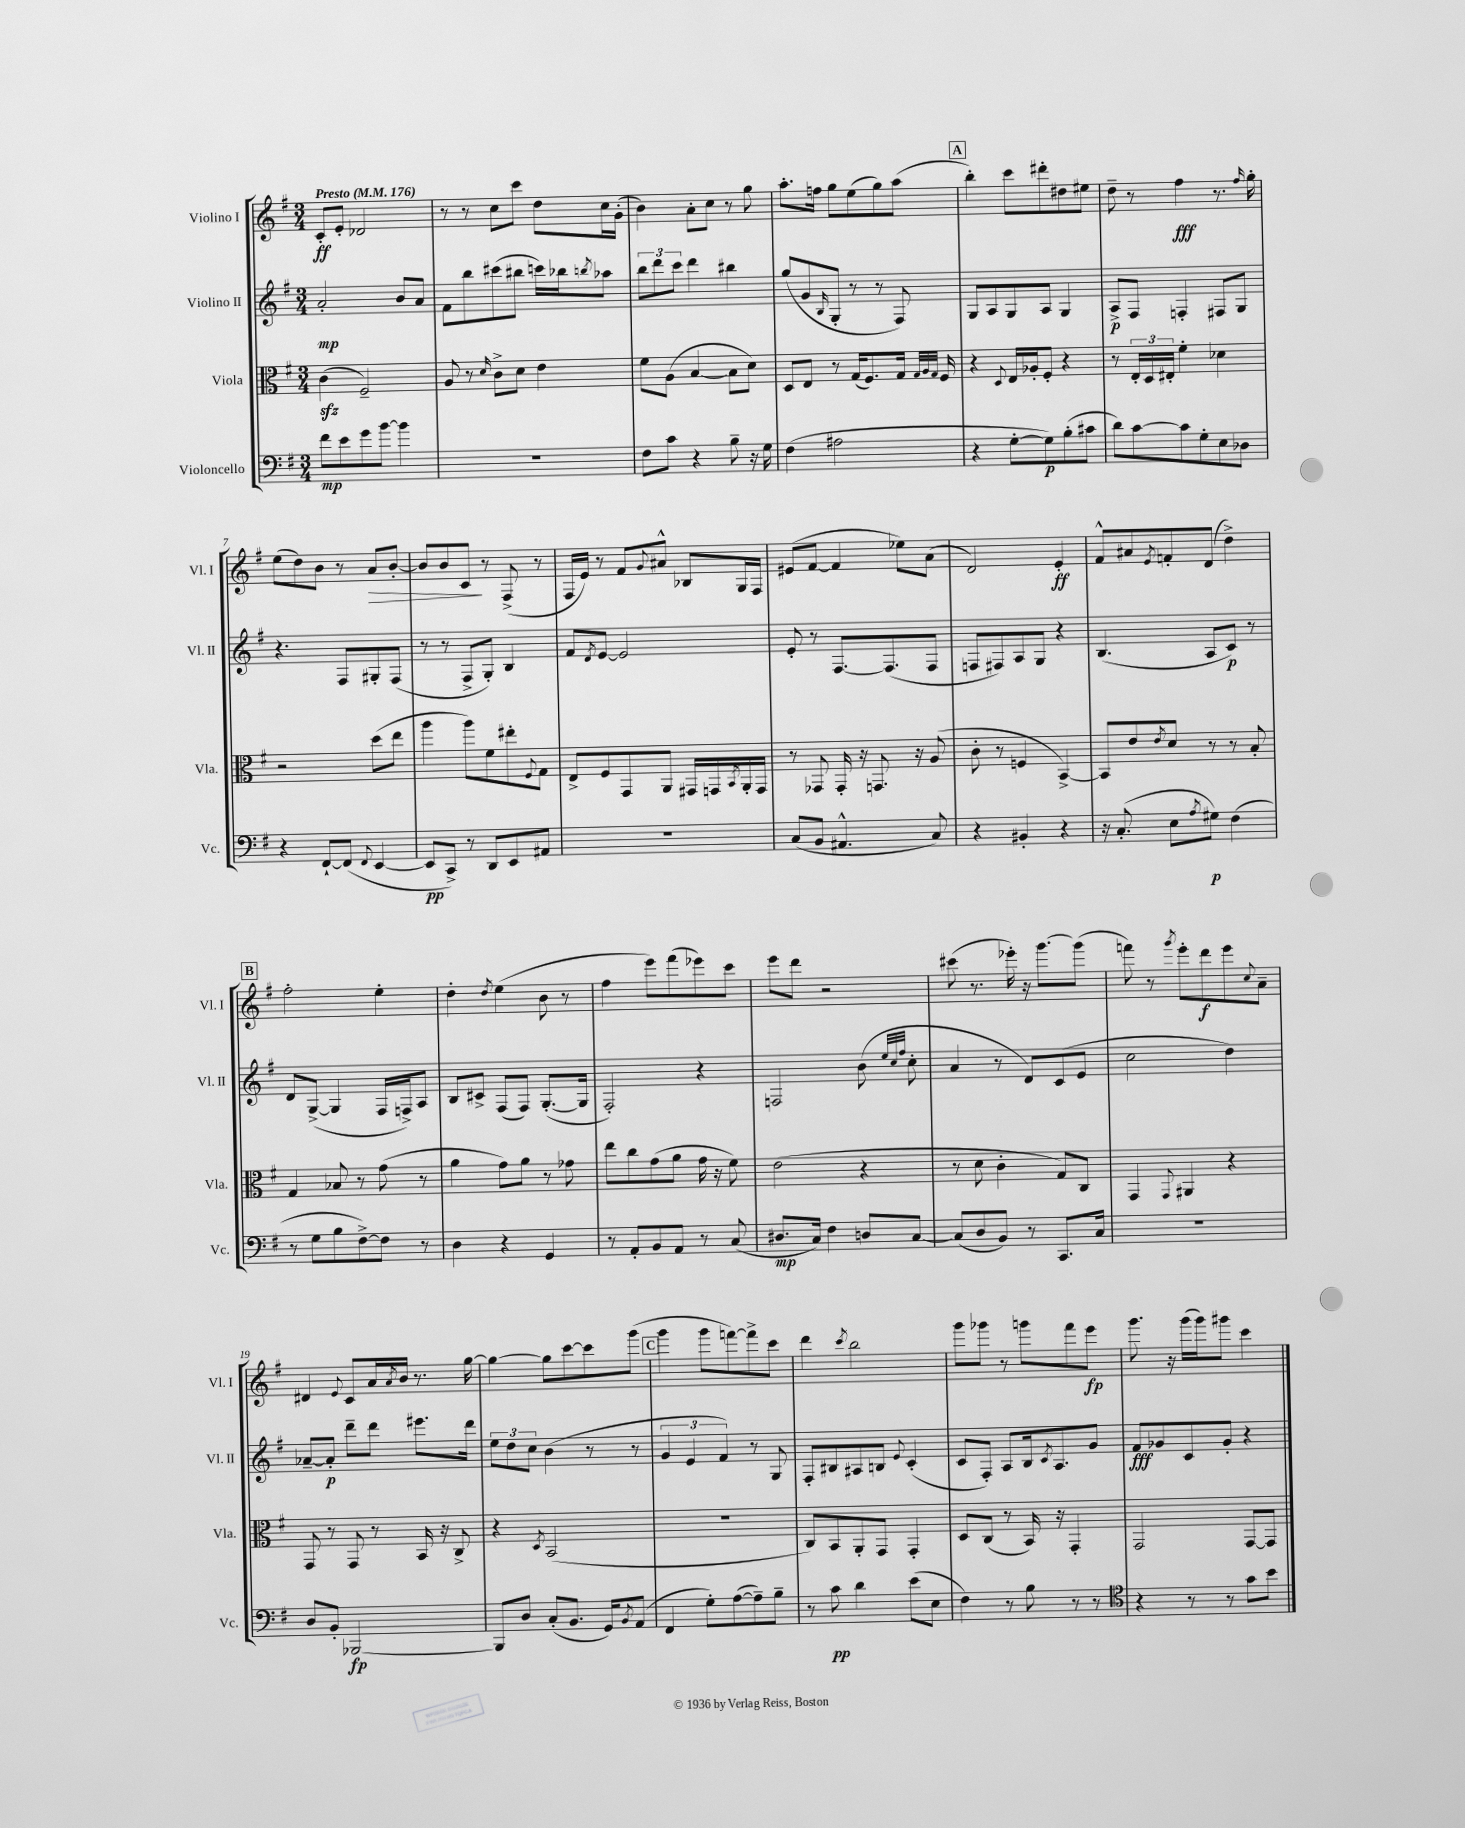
<<
\new StaffGroup <<
\new Staff = "s0" \with { instrumentName = "Violino I" shortInstrumentName = "Vl. I" } {
    \clef treble \key g \major \numericTimeSignature \time 3/4 \tempo "Presto" 4 = 176
    c'8-.\ff e'8-. des'2 |
    r8 r8 c''8 c'''8 d''8 c''16 g'16-.( |
    b'4) a'8-. c''8 r8 g''8 |
    a''8.-. f''16 g''8 e''8( g''8) a''8( |
    \mark \markup { \box "A" } b''4-.) c'''8 dis'''8-. dis''8 eis''8 |
    d''8-- r8 fis''4\fff r8. \grace { fis''16 } g''16-. |
    e''8( d''8) b'8 r8 a'8\> b'8~-. |
    b'8 b'8 c'8\! r8 fis8->( r8 |
    fis16 e'16) r8 fis'8 \appoggiatura { g'8 } ais'8-^ bes8 g16 fis16 |
    eis'8( fis'8~ fis'4 ees''8) a'8( |
    d'2) e'4-.\ff |
    fis'8-^ ais'8 \acciaccatura { e'8 } f'8-. d'8( d''4->) |
    \mark \markup { \box "B" } fis''2-. e''4-. |
    d''4-. \acciaccatura { d''8 } e''4( b'8 r8 |
    fis''4 e'''8) fis'''8( ees'''8) c'''8 |
    e'''8 d'''8 r2 |
    cis'''8( r8. ees'''16-.) r16 g'''8.~ g'''8( |
    f'''8) r8 \acciaccatura { g'''8 } e'''8-. d'''8\f e'''8 \appoggiatura { c''8 } a'8-- |
    dis'4 \appoggiatura { e'8 } c'8 a'16 \acciaccatura { a'8 } b'16 r8. g''16~ |
    g''4~ g''8 c'''8~ c'''8 g'''8( |
    \mark \markup { \box "C" } g'''4 g'''8 f'''8~) f'''8-> c'''8 |
    d'''4 \acciaccatura { c'''8 } b''2 |
    g'''8 ges'''8 r8 g'''8 fis'''8 e'''8\fp |
    g'''8. r16 g'''16( g'''16) gis'''8 c'''4 \bar "|." |
}
\new Staff = "s1" \with { instrumentName = "Violino II" shortInstrumentName = "Vl. II" } {
    \clef treble \key g \major \numericTimeSignature \time 3/4
    a'2-.\mp b'8 a'8 |
    fis'8 b''8 cis'''8( bis''8 c'''16) bes''16 \acciaccatura { b''8 } aes''8 |
    \tuplet 3/2 { b''8 d'''8 c'''8 } d'''4 bis''4 |
    g''8( g'8 \grace { b16 } g8-. r8 r8 fis8) |
    \mark \markup { \box "A" } g8 a8 g8 a8 g4 |
    a8->\p fis8 f4-. fis8 g8 |
    r4. fis8 gis8-. fis8( |
    r8 r8 fis8-> g8-.) b4 |
    fis'8 \acciaccatura { d'8 } e'8~ e'2 |
    e'8-. r8 fis8.~ fis8.( fis8 |
    f8 fis8) a8 g8 r4 |
    b4.( a8 c'8\p) r8 |
    \mark \markup { \box "B" } d'8 g8~->( g4 fis16 f16->) a8 |
    b8 cis'8-> fis8( fis8) g8.~-.( g16 |
    fis2-.) r4 |
    f2 b'8( \grace { e''32 c''32 fis''32 } c''8-. |
    a'4 r8 d'8) c'8( e'8 |
    c''2 d''4) |
    aes'8~-- aes'8-.\p d'''8-- d'''8 eis'''8. d'''16 |
    \tuplet 3/2 { e''8 d''8 c''8 } b'4( r8 r8 |
    \mark \markup { \box "C" } \tuplet 3/2 { g'4 e'4 fis'4) } r8 g8 |
    fis8-. bis8 ais8 b8 \appoggiatura { e'8 } c'4-.( |
    c'8 fis8-.) a8 b16 \acciaccatura { c'8 } a8. g'8 |
    fis'8\fff ges'8 c'8 ges'8-. r4 \bar "|." |
}
\new Staff = "s2" \with { instrumentName = "Viola" shortInstrumentName = "Vla." } {
    \clef alto \key g \major \numericTimeSignature \time 3/4
    c'4\sfz( fis2--) |
    a8 r8 \grace { d'16 } c'8-> d'8 e'4 |
    fis'8 a8( b4~ b8 d'8) |
    d8 e8 r8 g16( fis8.) g16 \grace { g32 a32 g32 } fis16 |
    \mark \markup { \box "A" } r4 \appoggiatura { d8 } e16 aes16-. fis8-. r4 |
    r8 \tuplet 3/2 { e16-. d16 eis16-. } fis'4-. des'4 |
    r2 d''8( e''8 |
    a''4 a''8) fis'8 eis''8-. \appoggiatura { fis8 } g8 |
    e8-> fis8 g,8 a,8 gis,16 g,16 \acciaccatura { b,8 } a,16-. g,16 |
    r8 ges,8 ges,16-. r16 g,8. r16 a8( |
    c'8-. r8 f4 b,4~->) |
    b,8 e'8 \acciaccatura { e'8 } d'8 r8 r8 b8-. |
    \mark \markup { \box "B" } g4 bes8 r8 g'8( r8 |
    a'4 g'8) a'8 r8 ges'8 |
    e''8 c''8 g'8( a'8 g'16 r16 fis'8) |
    e'2( r4 |
    r8 d'8 c'4-. g8) c8 |
    g,4 \appoggiatura { g,8 } ais,4 r4 |
    g,8 r8 g,8 r8 b,16 r16 c8-> |
    r4 \acciaccatura { d8 } b,2( |
    \mark \markup { \box "C" } R2. |
    c8) b,8 a,8-. g,8 g,4-. |
    d8 c8( r8 b,16) r16 g,4-. |
    g,2 g,8~ g,8 \bar "|." |
}
\new Staff = "s3" \with { instrumentName = "Violoncello" shortInstrumentName = "Vc." } {
    \clef bass \key g \major \numericTimeSignature \time 3/4
    fis'8\mp e'8 g'8 b'8~ b'4 |
    R2. |
    fis8 c'8 r4 b8-- r16 g16 |
    fis4( ais2 |
    \mark \markup { \box "A" } r4 g8~-. g8\p) b8-.( cis'8 |
    d'8) c'8~ c'8 g8-. e8 des8 |
    r4 fis,8~-! fis,8( \appoggiatura { fis,8 } e,4~ |
    e,8\pp c,8->) r8 d,8 e,8 ais,8 |
    R2. |
    c8( b,8 ais,4.-^ c8) |
    r4 bis,4-. r4 |
    r16 c8.-.( e8 \acciaccatura { a8 } gis8\p) fis4( |
    \mark \markup { \box "B" } r8 g8 b8 fis8~->) fis8 r8 |
    d4 r4 g,4 |
    r8 a,8-. b,8 a,8 r8 c8( |
    dis8.\mp c16) fis4 d8 c8~ |
    c8( d8 b,8) r8 c,8. c16 |
    R2. |
    d8 b,8-. bes,,2~\fp |
    bes,,8 d8 c8-.( b,8. g,16) \acciaccatura { b,8 } a,8( |
    \mark \markup { \box "C" } fis,4 g8-.) a8~( a8--) b8-- |
    r8 c'8\pp d'4 e'8( e8 |
    fis4) r8 b8 r8 r8 |
    \clef tenor r4 r8 r8 g'8 b'8 \bar "|." |
}
>>
>>
